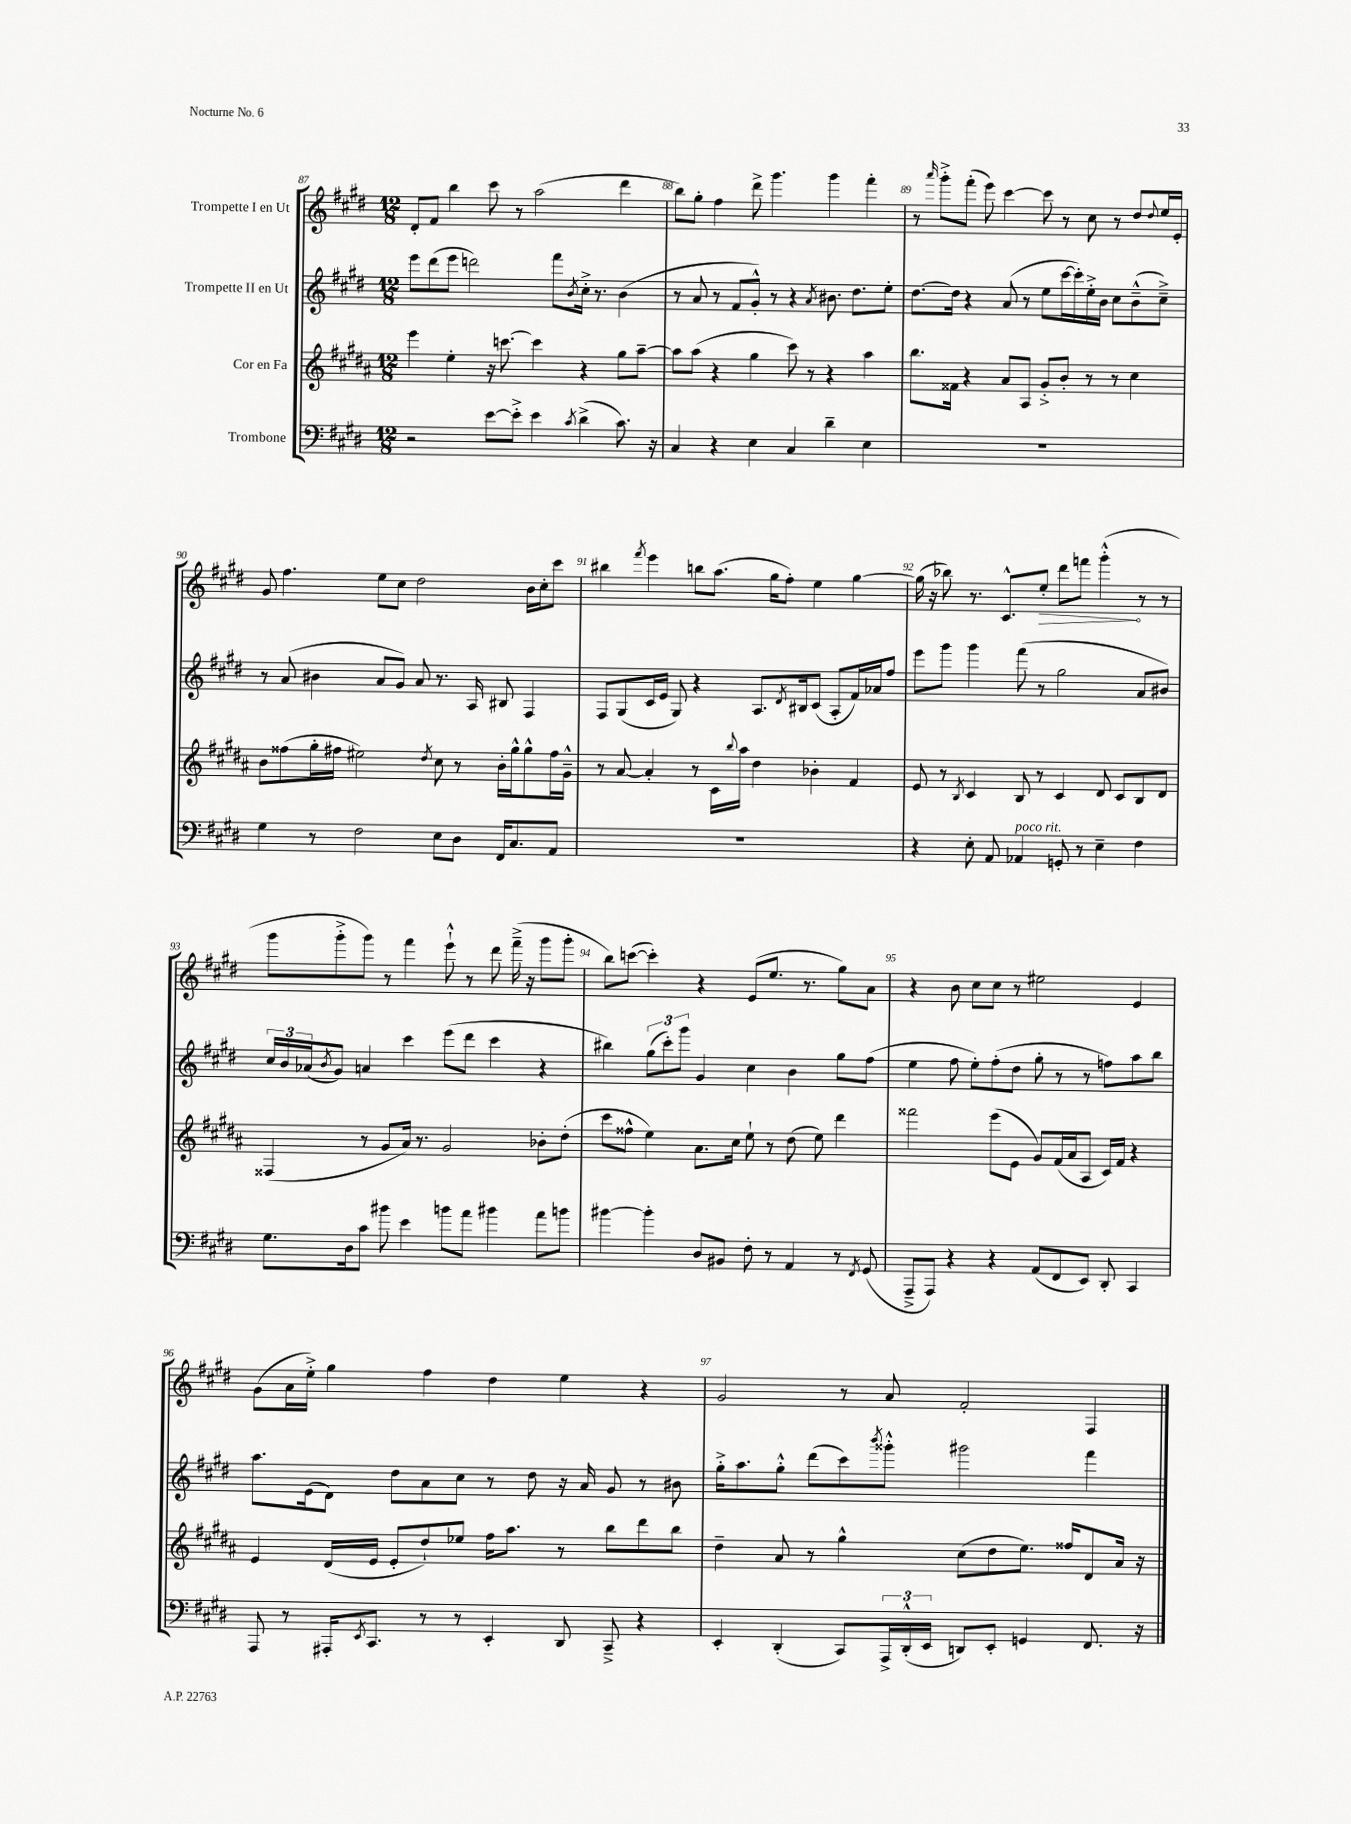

**kern	**kern	**kern	**kern	**dynam
*part4	*part3	*part2	*part1	*part1
*staff4	*staff3	*staff2	*staff1	*staff1
*I"Trombone	*I"Cor en Fa	*I"Trompette II en Ut	*I"Trompette I en Ut	*
*clefF4	*clefG2	*clefG2	*clefG2	*
*k[f#c#g#d#]	*k[f#c#g#d#a#]	*k[f#c#g#d#]	*k[f#c#g#d#]	*
*M12/8	*M12/8	*M12/8	*M12/8	*
=87	=87	=87	=87	=87
2r	4eee\	8eee\L	8d#'/L	.
.	.	(8ddd#\	8f#/J	.
.	4ee'\	8eee\J	4bb\	.
.	.	2dddn\)	.	.
[8e\L	16r	.	8ccc#\	.
.	[8.cccn\	.	.	.
8e'^\J]	.	.	8r	.
4e\	4ccc\]	.	(2aa\	.
.	.	8fff#\L	.	.
8qc#/	.	8qb/	.	.
(4d#^\	4r	16cc#'^\Jk	.	.
.	.	8.r	.	.
8.c#\)	8gg#\L	(4b\	4ddd#\	.
.	[8aa#~\J	.	.	.
16r	.	.	.	.
=88	=88	=88	=88	=88
4C#/	8aa#\L]	8r	8bb\L)	.
.	(8aa#\J	8a/	8gg#'\J	.
4r	4r	8r	4ff#\	.
.	.	8f#/L	.	.
4E\	4gg#\	8g#'^^/J)	8ddd#^\	.
.	.	8r	4.ggg#\	.
4C#/	8ccc#\)	4r	.	.
.	8r	.	.	.
.	.	8qa/	.	.
4d#~\	4r	8.b#X\	4ggg#\	.
.	.	8.dd#\L	.	.
4E\	4aa#\	.	4fff#'\	.
.	.	8ee'\J	.	.
=89	=89	=89	=89	=89
1.r	8.bb\L	[8.dd#\L	8r	.
.	.	.	16qqaaa/	.
.	.	.	8ggg#'^\L	.
.	16f##X\Jk	16dd#\Jk]	.	.
.	4r	4r	(8fff#'\J	.
.	.	.	8eee\)	.
.	8a#/L	(8a/	[4ccc#\	.
.	8A#/J	8r	.	.
.	8g#'^/L	8ee\L	8ccc#\]	.
.	8b'/J	[16ccc#\L	8r	.
.	.	16ccc#'\])	.	.
.	8r	16ee'^\	8cc#\	.
.	.	16b\JJ	.	.
.	8r	8cc#\L	8r	.
.	4cc#\	(8b~^^\	8dd#/L	.
.	.	.	8qqdd#/	.
.	.	8cc#~^\J)	16ee/L	.
.	.	.	16e'/JJ	.
!!LO:LB:g=z
=90	=90	=90	=90	=90
4G#\	8b\L	8r	8g#/	.
.	(8ff##X\	(8a/	4.ff#\	.
8r	16gg#'\L	4b#X\	.	.
.	16ff#X\JJ	.	.	.
2F#\	2ee#X\)	.	.	.
.	.	8a/L	8ee\L	.
.	.	8g#/J)	8cc#\J	.
.	.	8a/	2dd#\	.
.	8qdd#/	.	.	.
8E\L	8cc#\	8.r	.	.
8D#\J	8r	.	.	.
.	.	16A/	.	.
16FF#/KL	16b'\LL	8B#X/	.	.
8.C#/	16gg#^^\J	.	.	.
.	8gg#^^\	4F#/	16b\LL	.
.	.	.	16cc#'\J	.
8AA/J	16ff#\L	.	8ccc#\J	.
.	16g#~^^\JJ	.	.	.
=91	=91	=91	=91	=91
1.r	8r	8F#/L	4bb#X\	.
.	[8a#/	(8G#/	.	.
.	.	.	8qfff#/	.
.	4a#'/]	16c#/L	4eee\	.
.	.	16e/JJ	.	.
.	.	8G#/)	.	.
.	8r	4r	8bbn\L	.
.	16c#\LL	.	(8.aa\J	.
.	8qqbb/	.	.	.
.	16aa#\JJ	.	.	.
.	4dd#\	8.A/L	.	.
.	.	.	16gg#\KL	.
.	.	.	8ff#'\J)	.
.	.	8qd#/	.	.
.	.	16B#X/k	.	.
.	4b-X'\	(8c#/J	4ee\	.
.	.	8A'/L	.	.
.	4f#/	16f#/L)	[4gg#\	.
.	.	16a-X/J	.	.
.	.	8ff#/J	.	.
=92	=92	=92	=92	=92
4r	8e/	8eee\L	(16gg#\]	.
.	.	.	16r	.
.	8r	8ggg#\J	8bb-X\)	.
.	8qB/	.	.	.
8E'\	4c#/	4ggg#\	8.r	.
8AA/	.	.	.	.
.	.	.	8.c#^^/L	.
!LO:TX:a:i:t=poco rit.	!	!	!	!
4AA-X/	8B/	(8fff#\	.	.
!	!	!	!	!LO:HP:b
.	8r	8r	8ee'/J	>
8GGn'/	4c#/	2gg#\	8ddd#\L	.
8r	.	.	8fffn\J	.
4E~\	8d#/	.	(4ggg#'^^\	.
.	8c#/L	.	.	.
4F#\	8B/	8a/L	8r	]
.	8d#/J	8b#X/J)	8r	.
!!LO:LB:g=z
=93	=93	=93	=93	=93
8.G#\L	(4F##X/	24cc#/LL	8ggg#\L	.
.	.	24b/	.	.
.	.	(24a-X/J	.	.
.	.	8qb/	.	.
.	.	8g#/J)	8ggg#'^\	.
16D#\k	.	.	.	.
8c#\J	8r	4an/	8ggg#\J)	.
8b#X\	8g#/L	.	8r	.
4e\	16a#/Jk)	4ccc#\	4fff#\	.
.	8.r	.	.	.
8bn\L	2g#/	(8eee\L	8eee`^^\	.
8a\J	.	8ddd#\J	8r	.
4b#X\	.	4ccc#\	8ddd#\	.
.	.	.	(16fff#~^\	.
.	.	.	16r	.
8a\L	8b-X'\L	4r	8ggg#\L	.
8bn\J	(8dd#'\J	.	8ggg#'\J	.
=94	=94	=94	=94	=94
[4b#X\	8ccc#\L	4bb#X\)	8bb\L)	.
.	8ff##X^^\J	.	([8cccn\J	.
4b#'\]	4ee\)	(12gg#\L	4ccc'\])	.
.	.	12ccc#'\)	.	.
.	.	12ggg#\J	.	.
8D#/L	8.a#\L	4g#/	4r	.
8BB#X/J	.	.	.	.
.	16cc#\Jk	.	.	.
8F#'\	8ee`\	4cc#\	(8e/L	.
8r	8r	.	8.ee/J	.
4AA/	(8dd#\	4b\	.	.
.	.	.	8.r	.
.	8ee\)	.	.	.
8r	4ddd#\	8gg#\L	8gg#\L)	.
8qFF#/	.	.	.	.
(8GG#/	.	(8ff#\J	8a\J	.
=95	=95	=95	=95	=95
8AAA~^/L	2fff##X\	4ee\	4r	.
8AAA/J)	.	.	.	.
4r	.	8ff#\	8b\	.
.	.	8ee'\L)	8cc#\L	.
4r	(8eee\L	(8ff#'\	8cc#\J	.
.	8e\J	8dd#\J	8r	.
(8AA/L	8g#/L)	8gg#'\	2ee#X\	.
8FF#/	(16f#/L	8r	.	.
.	16a#/J	.	.	.
8EE/J)	8A#/J	8r	.	.
8DD#'/	16c#/LL)	8ffn\L)	.	.
.	16f#/JJ	.	.	.
4CC#/	4r	8aa\	4e/	.
.	.	8bb\J	.	.
!!LO:LB:g=z
=96	=96	=96	=96	=96
8AAA/	4e/	8.aa\L	(8g#\L	.
8r	.	.	16a\L	.
.	.	(16e\k	16ee'^\JJ)	.
16AAA#X'/KL	(16d#/LL	8d#\J)	4gg#\	.
8qEE/	.	.	.	.
8.CC#/J	16e/JJ	.	.	.
.	8e'/L	8dd#\L	.	.
8r	8dd#`/)	8a\	4ff#\	.
8r	8ee-X/J	8cc#\J	.	.
4EE'/	16ff#\KL	8r	4dd#\	.
.	8.aa#\J	.	.	.
.	.	8dd#\	.	.
8DD#/	8r	16r	4ee\	.
.	.	16a/	.	.
8CC#~^/	8bb\L	8g#/	.	.
4r	8ddd#\	8r	4r	.
.	8bb\J	8b#X\	.	.
=97	=97	=97	=97	=97
4EE'/	4dd#~\	16gg#'^\KL	2g#/	.
.	.	8.aa\	.	.
(4DD#'/	8a#/	8gg#'^^\J	.	.
.	8r	(8ddd#\L	.	.
8CC#/L)	4gg#^^\	8ccc#\)	8r	.
.	.	8qbbb/	.	.
24AAA^/L	.	8ggg##X'^^\J	8a/	.
(24DD#'^^/	.	.	.	.
24EE/JJ	.	.	.	.
8DDn/L)	(8cc#\L	2ggg#X\	2f#'/	.
8EE'/J	8dd#\	.	.	.
4GGn/	8.ee\J)	.	.	.
.	16ff##X/KL	.	.	.
8.FF#/	8d#/	4fff#\	4F#/	.
.	16a#/Jk	.	.	.
16r	16r	.	.	.
==	==	==	==	==
*-	*-	*-	*-	*-
